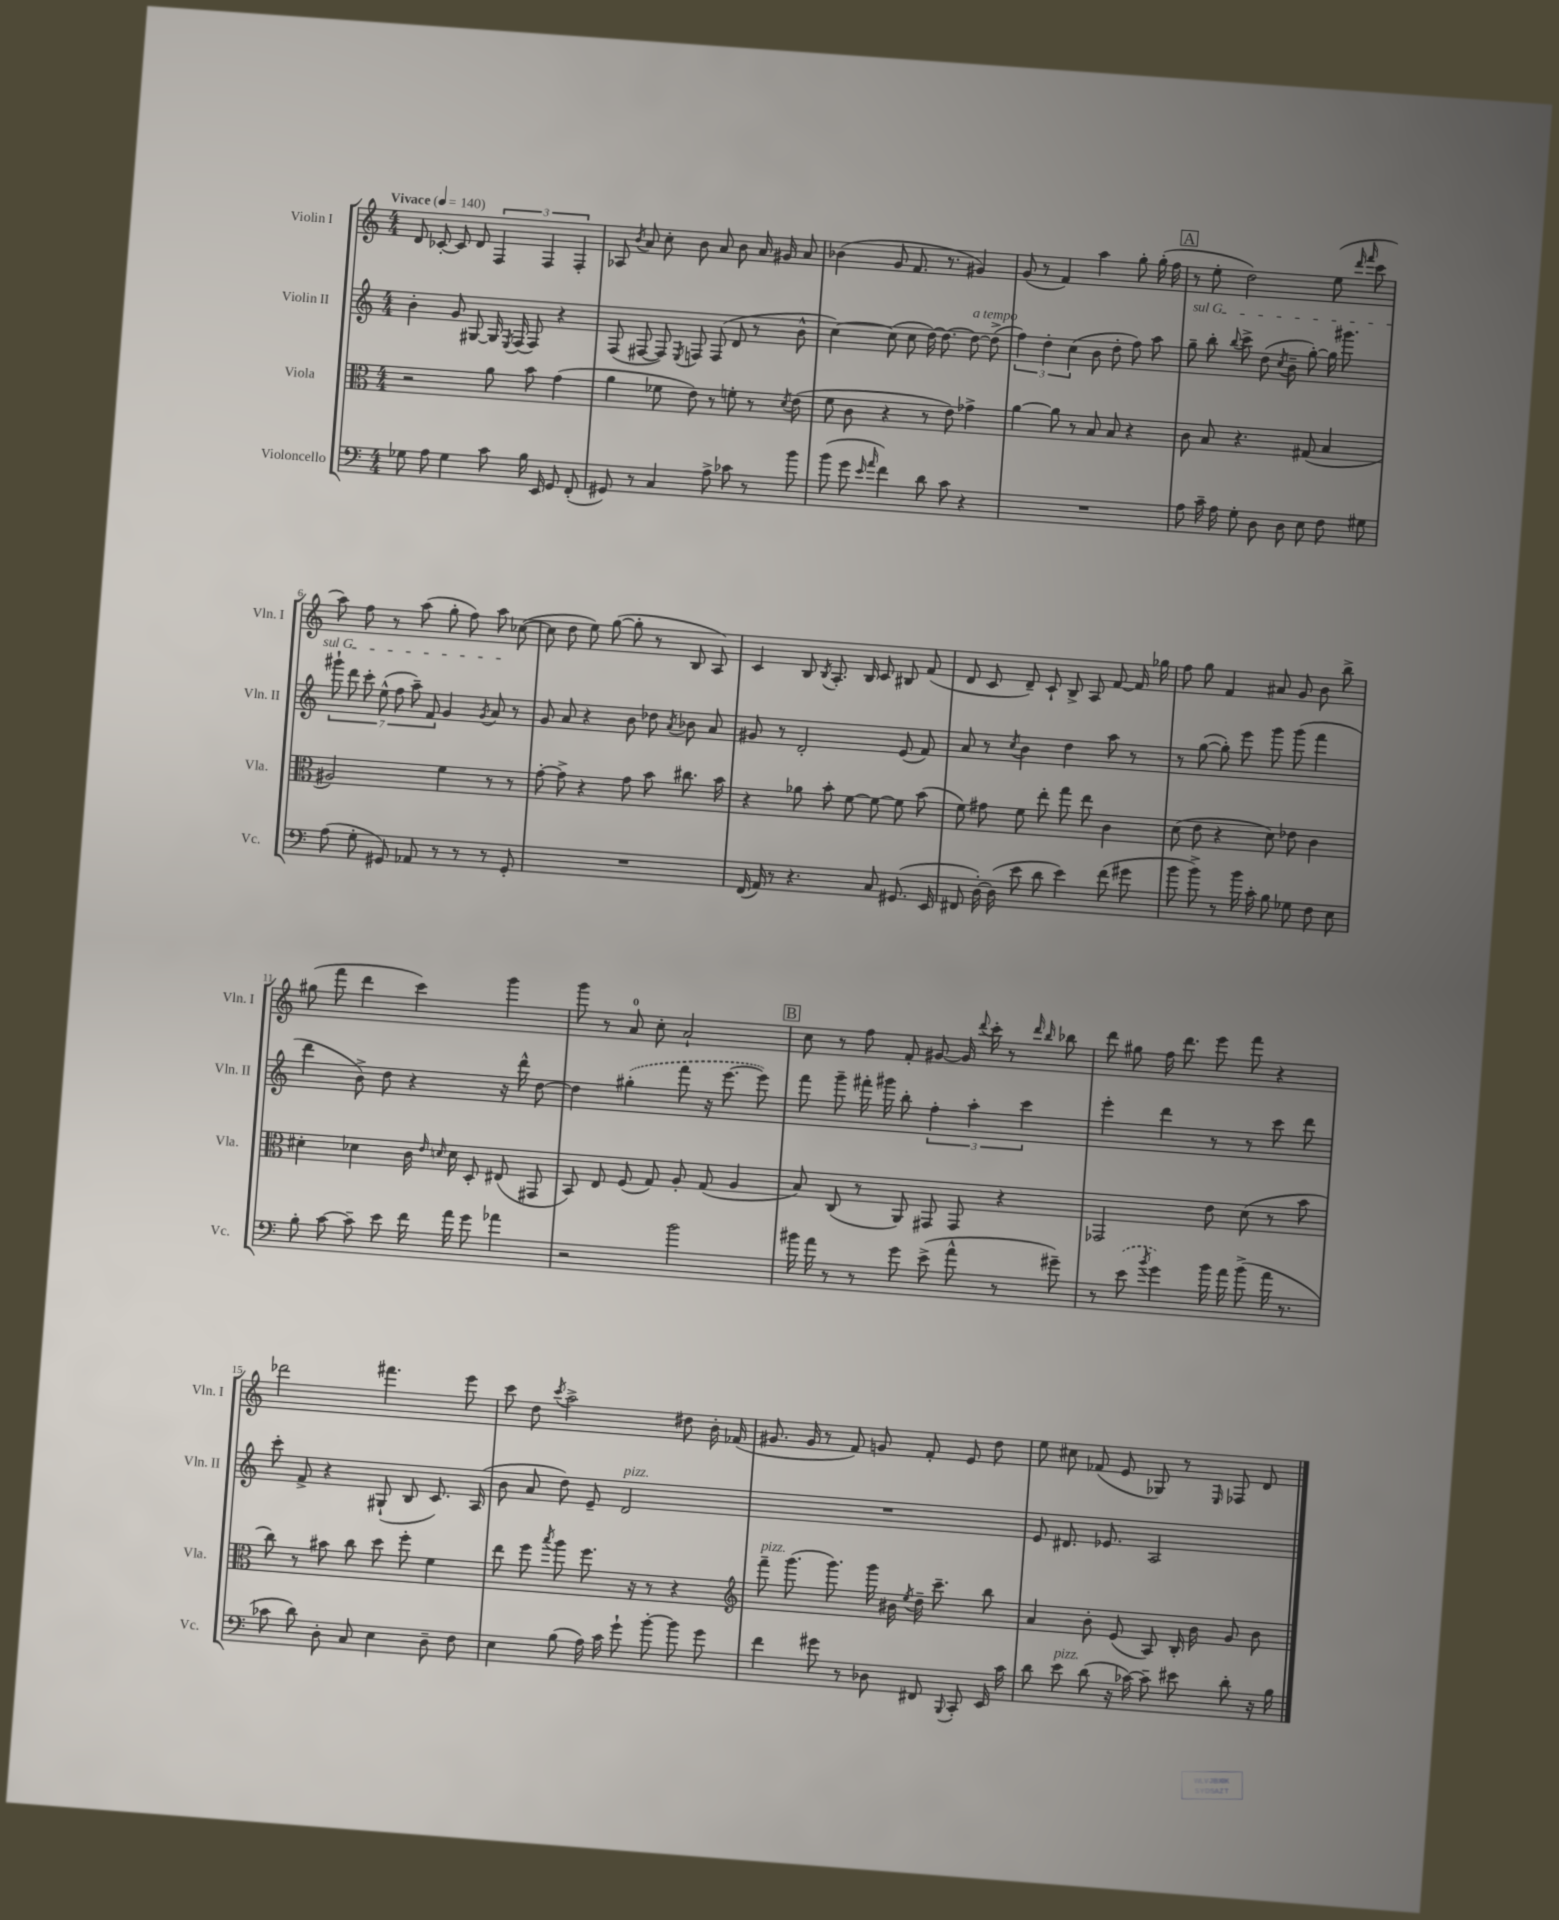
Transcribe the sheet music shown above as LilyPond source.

<<
\new StaffGroup <<
\new Staff = "s0" \with { instrumentName = "Violin I" shortInstrumentName = "Vln. I" } {
    \clef treble \key c \major \numericTimeSignature \time 4/4 \tempo "Vivace" 4 = 140
    \autoBeamOff d'8 ces'8~-. ces'8 d'8 \tuplet 3/2 { f4 f4 f4-. } |
    aes8 \acciaccatura { b'8 } a'8 c''8-. b'8 a'8 b'8 a'16 gis'16 a'8 |
    bes'4( g'8 f'8. r8. gis'4) |
    g'8( r8 f'4) a''4 g''8-. g''16-.( f''16 |
    \mark \markup { \box "A" } r8 e''8-. d''2) e''8( \grace { d'''16 f'''16 } c'''8 |
    a''8) f''8 r8 a''8( g''8-. f''8) a''8 ces''8~( |
    ces''8 d''8 e''8) g''8~( g''8-. r8 b8 a8) |
    c'4 b8 \acciaccatura { b8 } a8.-. b16 c'8 bis8 f'8( |
    d'8 c'8 d'8--) c'8-! b8-> a8 f'8~ f'16 ges''16 |
    f''8 g''8 f'4 ais'8 g'8 b'8 b''8-> |
    gis''8( f'''8 d'''4 c'''4) g'''4 |
    g'''8 r8 a'8-0 c''8-. a'2-! |
    \mark \markup { \box "B" } c''8 r8 f''8 f'8-. gis'8~ gis'16 \appoggiatura { d'''8 } c'''16-. r8 \grace { d'''16 b''16 } bes''8 |
    d'''8 gis''8 f''16 d'''8. e'''8 f'''8 r4 |
    des'''2 fis'''4. e'''8 |
    c'''8 d''8 \acciaccatura { c'''8 } a''2-> dis''8 b'16-. fes'16( |
    gis'8. gis'16 r8 f'8) g'8 f'8-. e'8 d''8 |
    e''8 cis''8 fes'8( e'8 ges8) r8 \grace { e16 } fes8 d'8 \bar "|." |
}
\new Staff = "s1" \with { instrumentName = "Violin II" shortInstrumentName = "Vln. II" } {
    \clef treble \key c \major \numericTimeSignature \time 4/4
    \autoBeamOff b'4-. g'8 gis8~ gis16 \acciaccatura { e8 } f16( f8) r4 |
    f8( fis8~ fis8) \acciaccatura { e8 } f8 f8( d'8 r8 b'8-^ |
    c''4~) c''8( c''8 d''16~) d''8.~ d''8~^\markup { \italic "a tempo" } d''8->( |
    \tuplet 3/2 { f''4) d''4-. c''4( } b'8 d''8-. f''8) a''8 |
    \mark \markup { \box "A" } \once \override TextSpanner.bound-details.left.text = \markup { \italic "sul G" } g''8--\startTextSpan b''8-. \appoggiatura { b''8 } c'''8-> d''8( \acciaccatura { c''8 } b'8-- g''8~-.) g''16 gis'''8. |
    \tuplet 7/4 { gis'''8-! d'''8 c'''8-. e''8-^( f''8 a''8--) f'8 } g'4 \acciaccatura { g'8 } a'8\stopTextSpan r8 |
    g'8 a'8 r4 b'8 des''8 \acciaccatura { a'8 } bes'8 a'8 |
    gis'8 r8 d'2-. e'8( f'8) |
    a'8 r8 \acciaccatura { c''8 } b'4 d''4 a''8 r8 |
    r8 g''8~( g''8-.) e'''8 g'''8 g'''8( f'''4 |
    d'''4 b'8->) d''8 r4 r16 d'''16-^ d''8~ |
    d''4 \once \slurDashed gis''4-.( f'''8 r16 e'''8.~ e'''8) |
    \mark \markup { \box "B" } f'''8 g'''8-- fis'''16-. gis'''16 b''8-. \tuplet 3/2 { f''4-. a''4-. c'''4 } |
    e'''4-. d'''4 r8 r8 c'''8 d'''8 |
    c'''8-. f'8-> r4 gis8-!( b8 c'8.) a16( |
    b'8 a'8 d''8) e'8-- d'2^\markup { \italic "pizz." } |
    R1 |
    e'8 dis'8. ees'8. a2 \bar "|." |
}
\new Staff = "s2" \with { instrumentName = "Viola" shortInstrumentName = "Vla." } {
    \clef alto \key c \major \numericTimeSignature \time 4/4
    \autoBeamOff r2 a'8 b'8 g'4( |
    a'4 fes'8 e'8) r8 f'8-. r8 \acciaccatura { d'8 } e'8( |
    f'8 c'8 r4 r8 e'8) ges'4-> |
    a'4~ a'8 r8 b8 b8 r4 |
    \mark \markup { \box "A" } c'8 b8 r4. gis8( b4 |
    ais2) f'4 r8 r8 |
    g'8~-. g'8-> r4 g'8 b'8 cis''8. b'16 |
    r4 aes'8 b'8-. f'8~ f'8~ f'8 b'8( |
    f'8) gis'8 f'8 e''8-. g''8 e''8 c'4 |
    d'8( e'8 r4 d'8) ees'8 c'4 |
    dis'4-. des'4 c'16 \grace { e'16 d'16 } d'16 d8-. eis8( gis,8 |
    b,8) e8 f8( g8) a8-. g8( a4 |
    \mark \markup { \box "B" } b8) c8( r8 a,8) gis,8 gis,8 r4 |
    ges,2 e'8 d'8( r8 b'8 |
    c''8) r8 bis'8 c''8 d''8 f''8-. f'4 |
    e''8 f''8 \acciaccatura { b''8 } a''8 f''8. r16 r8 r4 |
    \clef treble f'''8--^\markup { \italic "pizz." } g'''8.( g'''8.) g'''16 bis'16 \acciaccatura { e''8 } d''16-- c'''8.-- b''8 |
    a'4 b'8-. e'8( a8) b16-. b'16 g'8 b'8 \bar "|." |
}
\new Staff = "s3" \with { instrumentName = "Violoncello" shortInstrumentName = "Vc." } {
    \clef bass \key c \major \numericTimeSignature \time 4/4
    \autoBeamOff ges8 a8 ges4 c'8 b16 e,16 g,8 f,8-.( |
    gis,8) r8 c4 a8-> ces'8 r8 b'8 |
    b'8( g'8 \grace { e'16 a'16 } f'4) d'8 c'8 r4 |
    R1 |
    \mark \markup { \box "A" } a8 c'16-- a16 g8-. d8 d8 e8 f8 gis8 |
    a8( g8-. gis,8) aes,8 r8 r8 r8 gis,8-. |
    R1 |
    f,16( a,16) r8 r4. c8 gis,8.( e,16 |
    fis,8 d16~-.) d16( e'8 d'8 e'4) f'8( gis'8 |
    b'8 b'8->) r8 b'16 c'16-. b8 ges8 f8 e8 |
    b8-. c'8~ c'8-- e'8 f'16 a'16 g'8 aes'4 |
    r2 b'2 |
    \mark \markup { \box "B" } bis'16 a'16 r8 r8 g'8 e'8->( a'8-^ r8 gis'8--) |
    r8 \once \slurDashed e'8( \acciaccatura { b'8 } g'4) b'16 a'16 b'8->( a'16 r8. |
    ces'8 d'8) d8-. c8 e4 d8-- f8 |
    e4 b8( a16) c'16 g'8-! b'8~-. b'8 g'8 |
    f'4 gis'8 r8 des8 fis,8 \appoggiatura { b,,8 } c,8-. e,16 c'16 |
    d'8 e'8^\markup { \italic "pizz." } d'8( r16 ces'16~) ces'8-- eis'8 d'8-. r16 b16 \bar "|." |
}
>>
>>
